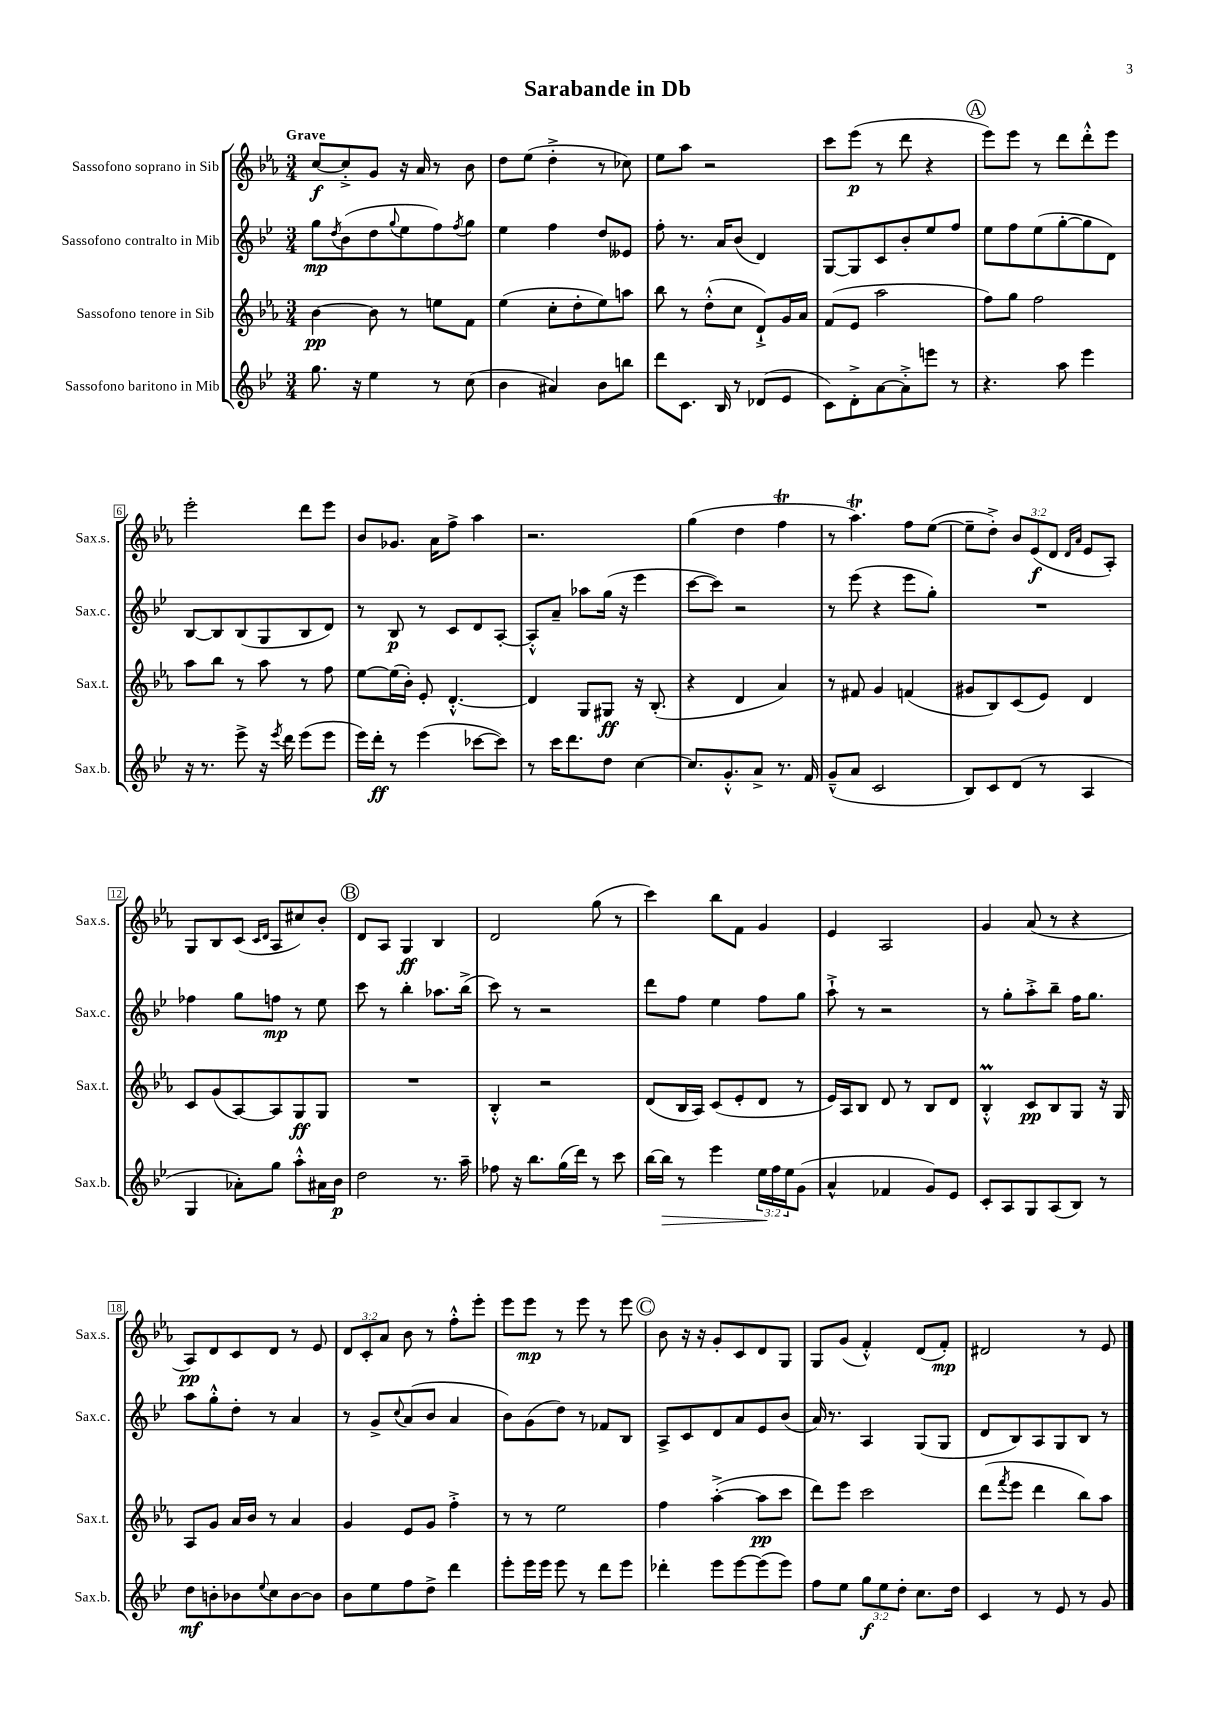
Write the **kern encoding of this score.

**kern	**kern	**kern	**kern
*staff4	*staff3	*staff2	*staff1
*clefG2	*clefG2	*clefG2	*clefG2
*k[b-e-]	*k[b-e-a-]	*k[b-e-]	*k[b-e-a-]
*M3/4	*M3/4	*M3/4	*M3/4
8.gg\	[4b-\	8gg\L	[8cc/L
.	.	8qdd/	.
.	.	(8b-\	8cc'^/]
16r	.	.	.
4ee-\	8b-\]	8dd\	8g/J
.	.	8qqgg/	.
.	8r	8ee-\	16r
.	.	.	16a-/
8r	8ee\L	8ff\)	8r
.	.	8qff/	.
(8cc\	8f\J	8gg\J	8b-\
=	=	=	=
4b-\	(4ee-\	4ee-\	8dd\L
.	.	.	(8ee-\J
4a#/)	8cc'\L	4ff\	4dd'^\
.	8dd'\	.	.
8b-\L	8ee-\)	8dd/L	8r
8bb\J	8aa\J	8e--/J	8cc-\)
=	=	=	=
8ddd\L	8bb-\	8ff'\	8ee-\L
8.c\J	8r	8.r	8aa-\J
.	(8dd'^^\L	.	2r
16B-/	.	16a/LK	.
8r	8cc\J	(8b-/J	.
(8d-/L	8d`^/L)	4d/)	.
8e-/J	16g/L	.	.
.	16a-/JJ	.	.
=	=	=	=
8c\L)	(8f/L	[8G/L	8ccc\L
8d'^\	8e-/J	8G/]	(8eee-\J
[8a\	2aa-\	8c/	8r
8a'^\]	.	8b-'/	8ddd\
8eee\J	.	8ee-/	4r
8r	.	8ff/J	.
=	=	=	=
4.r	8ff\L)	8ee-\L	8eee-\L)
.	8gg\J	8ff\	8eee-\J
.	2ff\	(8ee-\	8r
8aa\	.	[8gg'\	8ddd\L
4eee-\	.	8gg\]	8ddd'^^\
.	.	8d\J)	8eee-\J
=	=	=	=
16r	8aa-\L	[8B-/L	2eee-'\
8.r	.	.	.
.	8bb-\J	8B-/]	.
8eee-^\	8r	(8B-/	.
16r	8aa-\	8G/	.
8qeee-/	.	.	.
16ddd\	.	.	.
(8eee-\L	8r	8B-/	8ddd\L
8eee-\J	8ff\	8d/J)	8eee-\J
=	=	=	=
16eee-\LL)	[8ee-\L	8r	8b-/L
16ddd'\JJ	.	.	.
8r	(16ee-\]L	8B-/	8.g-/J
.	16b-'\JJ)	.	.
(4eee-\	8e-'/	8r	.
.	.	.	16a-\LK
.	[4.d'^^/	8c/L	8ff^\J
[8ccc-\L	.	8d/	4aa-\
8ccc-\]J)	.	[8A'/J	.
=	=	=	=
8r	4d/]	8A'^^/]L	2.r
16ccc\LK	.	8a~/J	.
8.ddd\	.	.	.
.	8G/L	8aa-\L	.
8dd\J	8G#/J	(16gg\Jk	.
.	.	16r	.
[4cc\	16r	4eee-\	.
.	(8.B-'/	.	.
=	=	=	=
8.cc/]L	4r	[8ccc\L	(4gg\
.	.	8ccc\]J)	.
8.g'^^/	.	.	.
.	4d/	2r	4dd\
8a^/J	.	.	.
8.r	4a-/)	.	4ff\
16f/	.	.	.
=	=	=	=
(8g~^^/L	8r	8r	8r
8a/J	8f#/	(8eee-\	4.aa-\)
2c/	4g/	4r	.
.	(4f/	8eee-\L	8ff\L
.	.	8gg'\J)	([8ee-\J
=	=	=	=
8B-/L)	8g#/L	2.r	8ee-~\]L
8c/	8B-/)	.	8dd'^\J)
(8d/J	(8c/	.	12b-/L
.	.	.	(12e-/
8r	8e-/J)	.	.
.	.	.	12d/J
.	.	.	16qqd/LL
.	.	.	16qqa-/JJ
4A/	4d/	.	8e-/L
.	.	.	8A-'/J)
=	=	=	=
4G/	8c/L	4ff-\	8G/L
.	(8g/	.	8B-/
8a-'\L)	[8A-/)	8gg\L	(8c/J
.	.	.	16qqc/LL
.	.	.	16qqd/JJ
8gg\J	8A-/]	8ff\J	8A-/L
8aa'^^\L	8G/	8r	8cc#/)
16a#\L	8G/J	8ee-\	8b-'/J
16b-\JJ	.	.	.
=	=	=	=
2dd\	2.r	8ccc\	8d/L
.	.	8r	8A-/J
.	.	4bb-'\	4G/
8.r	.	8.aa-\L	4B-/
16aa~\	.	(16bb-^\Jk	.
=	=	=	=
8ff-\	4B-'^^/	8ccc\)	2d/
16r	.	8r	.
8.bb-\L	.	.	.
.	2r	2r	.
(16gg\L	.	.	.
16ddd\JJ)	.	.	.
8r	.	.	(8gg\
8ccc\	.	.	8r
=	=	=	=
[16bb-\LL	(8d/L	8ddd\L	4ccc\)
16bb-\]JJ	.	.	.
8r	16B-/L	8ff\J	.
.	16A-/JJ)	.	.
4eee-\	(8c/L	4ee-\	8bb-\L
.	8e-'/	.	8f\J
24ee-\LL	8d/J	8ff\L	4g/
24ff\	.	.	.
24ee-\J	.	.	.
(8g\J	8r	8gg\J	.
=	=	=	=
4a^^/	16e-/LL)	8aa`^\	4e-/
.	16A-/J	.	.
.	8B-/J	8r	.
4f-/	8d/	2r	2A-/
.	8r	.	.
8g/L)	8B-/L	.	.
8e-/J	8d/J	.	.
=	=	=	=
8c'/L	4B-'^^/	8r	4g/
8A/	.	8gg'\L	.
8G/	8c/L	8aa'^\	(8a-/
(8A/	8B-/	8bb-~\J	8r
8B-/J)	8G/J	16ff\LK	4r
.	.	8.gg\J	.
8r	16r	.	.
.	16G/	.	.
=	=	=	=
8dd\L	8A-/L	8aa\L	8A-/L)
8b'\	8g/J	8gg'^^\	8d/
8b-\	16a-/LL	8dd'\J	8c/
.	16b-/JJ	.	.
8qqee-/	.	.	.
8cc\	8r	8r	8d/J
[8b-\	4a-/	4a/	8r
8b-\]J	.	.	8e-/
=	=	=	=
8b-\L	4g/	8r	12d/L
.	.	.	12c'/
8ee-\	.	8g^/L	.
.	.	.	12a-/J
.	.	8qqcc/	.
8ff\	8e-/L	(8a/	8b-\
8dd^\J	8g/J	8b-/J	8r
4ddd\	4ff'^\	4a/	8ff'^^\L
.	.	.	8eee-'\J
=	=	=	=
8eee-'\L	8r	8b-\L)	8eee-\L
16eee-\L	8r	(8g\	8eee-\J
16eee-\JJ	.	.	.
8eee-\	2ee-\	8dd\J)	8r
8r	.	8r	8eee-\
8ddd\L	.	8f-/L	8r
8eee-\J	.	8B-/J	8eee-\
=	=	=	=
4ddd-'\	4ff\	8A^/L	8b-\
.	.	8c/	16r
.	.	.	16r
8eee-\L	([4aa-'^\	8d/	8g'/L
[8eee-\	.	8a/	8c/
(8eee-\]	8aa-\]L	8e-/	8d/
8eee-\J)	8ccc\J	(8b-/J	8G/J
=	=	=	=
8ff\L	8ddd\L)	16a/)	8G/L
.	.	8.r	.
8ee-\J	8eee-\J	.	(8g/J
12gg\L	2ccc\	4A/	4f'^^/)
12ee-\	.	.	.
12dd'\J	.	.	.
8.cc\L	.	(8G/L	(8d/L
.	.	8G/J	8f'/J)
16dd\Jk	.	.	.
=	=	=	=
4c/	(8ddd\L	8d/L	2d#/
.	8qfff/	.	.
.	8eee-\J	8B-/)	.
8r	4ddd\	8A/	.
8e-/	.	8G/	.
8r	8bb-\L)	8B-/J	8r
8g/	8aa-\J	8r	8e-/
==	==	==	==
*-	*-	*-	*-
